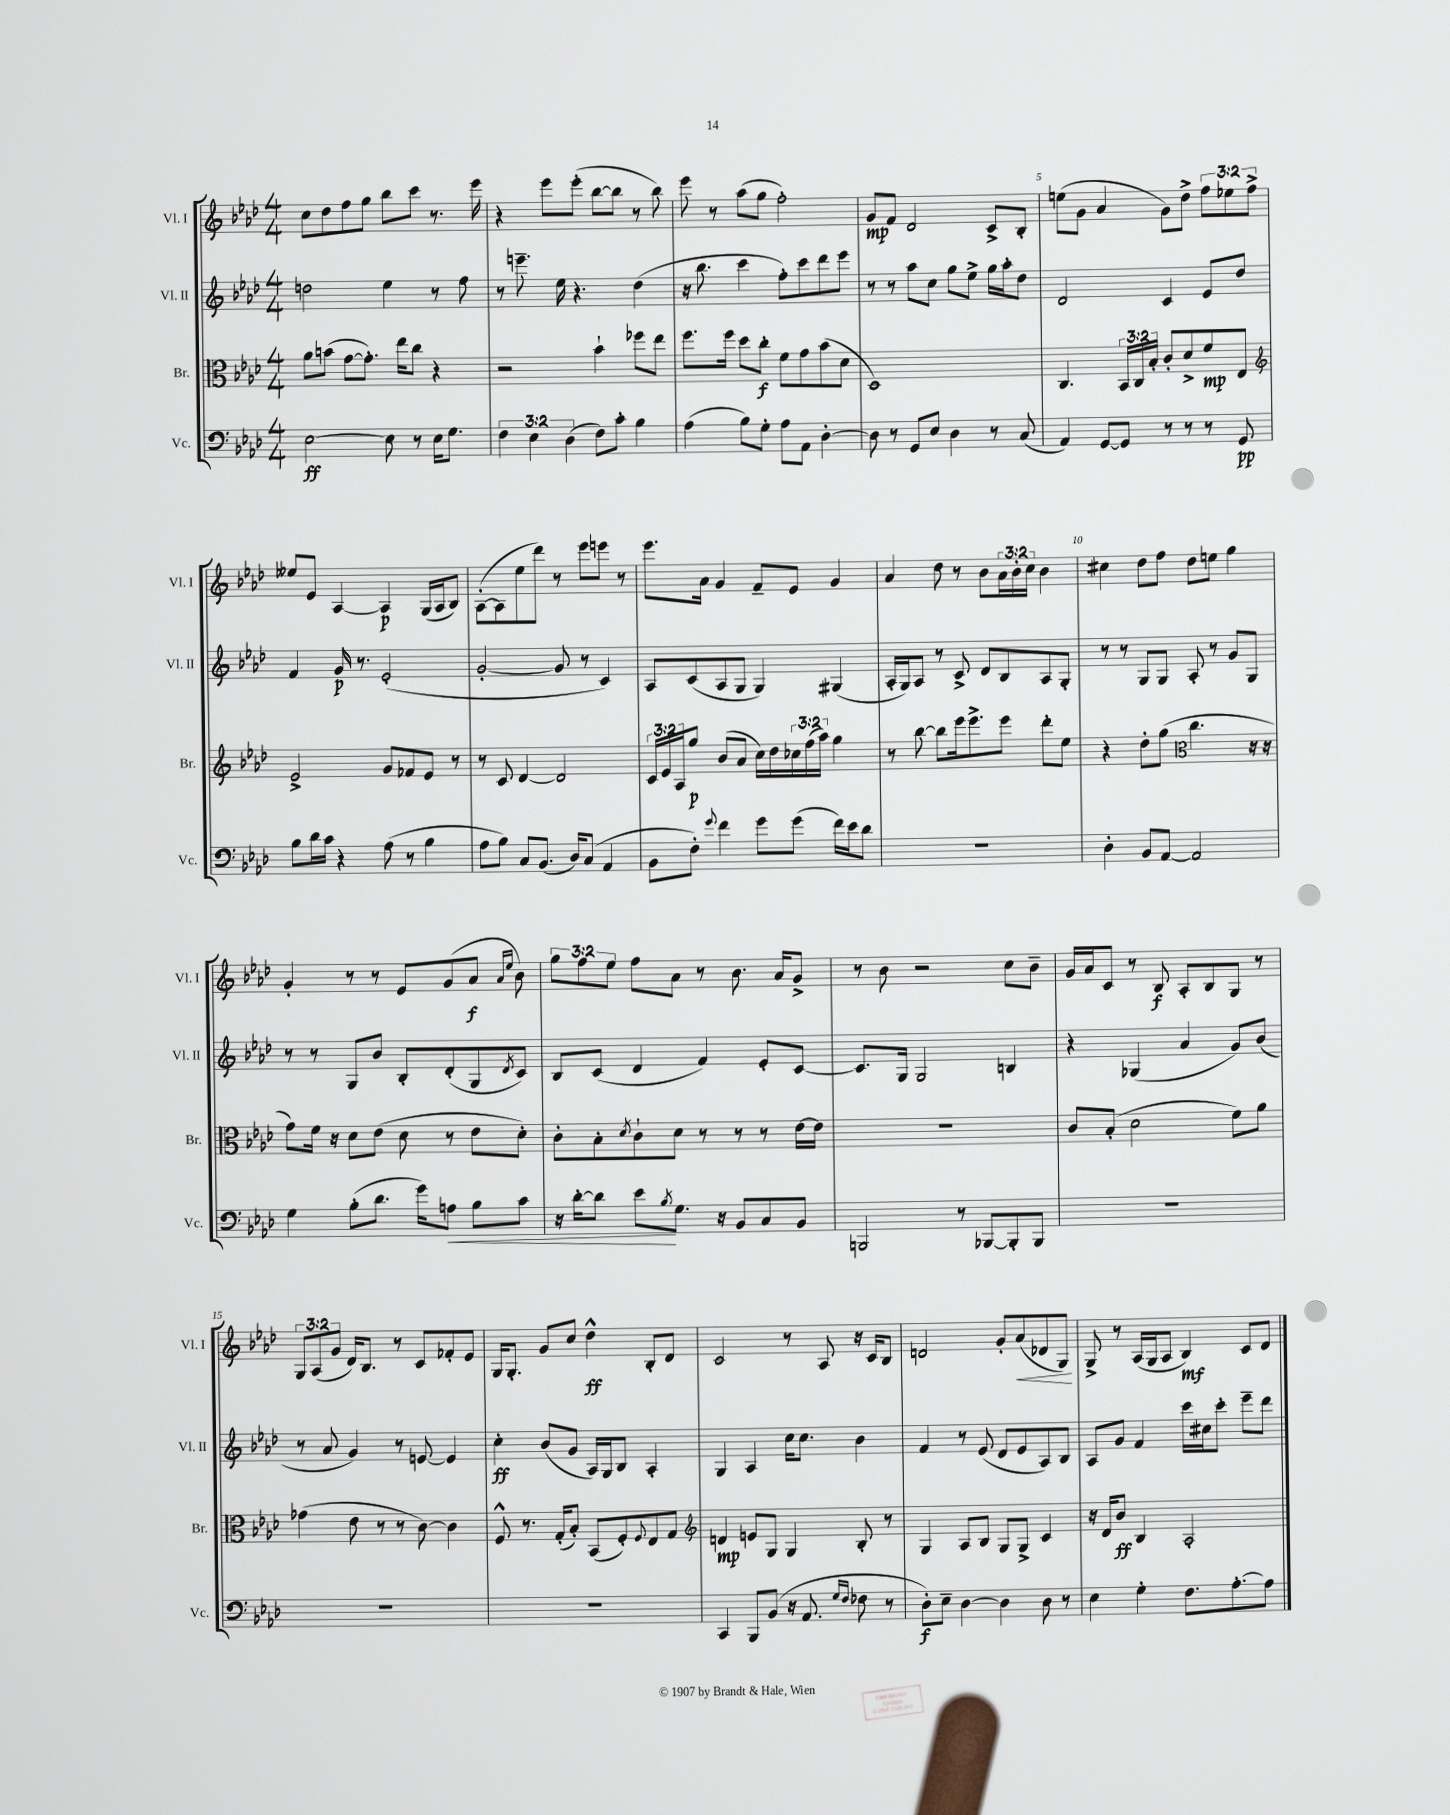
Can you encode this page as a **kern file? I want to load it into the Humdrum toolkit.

**kern	**dynam	**kern	**dynam	**kern	**dynam	**kern	**dynam
*part4	*part4	*part3	*part3	*part2	*part2	*part1	*part1
*staff4	*staff4	*staff3	*staff3	*staff2	*staff2	*staff1	*staff1
*I"Vc.	*	*I"Br.	*	*I"Vl. II	*	*I"Vl. I	*
*I'Vc.	*	*I'Br.	*	*I'Vl. II	*	*I'Vl. I	*
*clefF4	*	*clefC3	*	*clefG2	*	*clefG2	*
*k[b-e-a-d-]	*	*k[b-e-a-d-]	*	*k[b-e-a-d-]	*	*k[b-e-a-d-]	*
*M4/4	*	*M4/4	*	*M4/4	*	*M4/4	*
=1	=1	=1	=1	=1	=1	=1	=1
[2E-\	ff	8a-\L	.	2ddn\	.	8cc\L	.
.	.	(8bn\J	.	.	.	8dd-\	.
.	.	[8g\L	.	.	.	8ff\	.
.	.	8.g'\J])	.	.	.	8gg\J	.
8E-\]	.	.	.	4ee-\	.	8bb-\L	.
.	.	16ee-\KL	.	.	.	.	.
8r	.	8cc\J	.	.	.	8ccc\J	.
16E-\KL	.	4r	.	8r	.	8.r	.
8.G\J	.	.	.	.	.	.	.
.	.	.	.	8ff\	.	.	.
.	.	.	.	.	.	16eee-\	.
=2	=2	=2	=2	=2	=2	=2	=2
6F\	.	2r	.	8r	.	4r	.
.	.	.	.	8.eeen~\	.	.	.
6E-\	.	.	.	.	.	.	.
.	.	.	.	.	.	8eee-\L	.
.	.	.	.	16ee-\	.	.	.
(6D-\	.	.	.	.	.	.	.
.	.	.	.	4.r	.	(8eee-'\J	.
8F\L)	.	4b-`\	.	.	.	[8bb-\L	.
8c'\J	.	.	.	.	.	8bb-\J]	.
4B-\	.	8ff-X\L	.	(4dd-\	.	8r	.
.	.	8ee-\J	.	.	.	8bb-\)	.
=3	=3	=3	=3	=3	=3	=3	=3
(4A-\	.	8.ff\L	.	16r	.	8eee-\	.
.	.	.	.	8.bb-\	.	.	.
.	.	.	.	.	.	8r	.
.	.	16ff\Jk	.	.	.	.	.
8B-\L)	.	8dd-\L	.	4ccc\	.	(8aa-\L	.
8G'\J	.	8cc'\J	f	.	.	8gg\J	.
8A-\L	.	8f\L	.	8ff'\L)	.	2ff'\)	.
8AA-\J	.	8g\	.	8ccc\	.	.	.
[4D-'\	.	(8b-\	.	8ddd-\	.	.	.
.	.	8d-\J	.	8eee-\J	.	.	.
=4	=4	=4	=4	=4	=4	=4	=4
8D-\]	.	1D-)	.	8r	.	8g/L	mp
8r	.	.	.	8r	.	8f/J	.
8GG/L	.	.	.	8aa-\L	.	2d-/	.
8E-/J	.	.	.	8cc\J	.	.	.
4D-\	.	.	.	8gg\L	.	.	.
.	.	.	.	8ee-^\J	.	.	.
8r	.	.	.	16gg\LL	.	8c^/L	.
.	.	.	.	16aa-'\J	.	.	.
(8C/	.	.	.	8dd-\J	.	8B-'/J	.
=5	=5	=5	=5	=5	=5	=5	=5
4AA-/)	.	4.C/	.	2d-/	.	(8een\L	.
.	.	.	.	.	.	8g\J	.
[8GG/L	.	.	.	.	.	4a-/	.
8GG/J]	.	24BB-/LL	.	.	.	.	.
.	.	24C/	.	.	.	.	.
.	.	24B-'/JJ	.	.	.	.	.
8r	.	8c'/L	.	4c/	.	8g\L)	.
8r	.	8d-^/	.	.	.	8dd-^\J	.
8r	.	8f/	mp	8e-/L	.	12ff\L	.
.	.	.	.	.	.	12ee-X\	.
8GG/	pp	8E-/J	.	8dd-/J	.	.	.
.	.	.	.	.	.	12ff^\J	.
!!LO:LB:g=z
=6	=6	=6	=6	=6	=6	=6	=6
*	*	*clefG2	*	*	*	*	*
8B-\L	.	2e-^/	.	4f/	.	8ee--X/L	.
16d-\L	.	.	.	.	.	8e-/J	.
16c\JJ	.	.	.	.	.	.	.
4r	.	.	.	16g/	p	[4A-/	.
.	.	.	.	8.r	.	.	.
(8A-\	.	8g/L	.	(2e-'/	.	4A-/]	p
8r	.	8f-X/	.	.	.	.	.
4B-\	.	8e-/J	.	.	.	(16G/LL	.
.	.	.	.	.	.	16A-/J	.
.	.	8r	.	.	.	8B-/J)	.
=7	=7	=7	=7	=7	=7	=7	=7
8A-\L	.	8r	.	[2g'/	.	([8A-'\L	.
8B-\J)	.	8c/	.	.	.	8A-\]	.
8C/L	.	[4d-/	.	.	.	8ee-\	.
(8.BB-/J	.	.	.	.	.	8ddd-\J)	.
.	.	2d-/]	.	8g/]	.	8r	.
16D-/KL)	.	.	.	.	.	.	.
(8C/J	.	.	.	8r	.	8eee-\L	.
4AA-/	.	.	.	4c/)	.	8eeen\J	.
.	.	.	.	.	.	8r	.
=8	=8	=8	=8	=8	=8	=8	=8
8BB-\L	.	24c/LL	.	8A-/L	.	8.eee-\L	.
.	.	24e-/	.	.	.	.	.
.	.	24A-/J	.	.	.	.	.
8F'\J)	.	8gg/J	p	(8c/	.	.	.
.	.	.	.	.	.	16a-\Jk	.
8qqg/	.	.	.	.	.	.	.
4f\	.	(8b-/L	.	8A-/	.	4g/	.
.	.	8a-/J	.	8G/J	.	.	.
8g\L	.	16cc\LL)	.	4G/)	.	8f~/L	.
.	.	16dd-\	.	.	.	.	.
(8g\J	.	24cc-X\	.	.	.	8e-/J	.
.	.	(24ff\	.	.	.	.	.
.	.	24aa-\JJ)	.	.	.	.	.
16f\LL)	.	4gg\	.	(4G#X/	.	4g/	.
16e-\J	.	.	.	.	.	.	.
8d-\J	.	.	.	.	.	.	.
=9	=9	=9	=9	=9	=9	=9	=9
1r	.	8r	.	16A-'/LL	.	4a-/	.
.	.	.	.	16G/J)	.	.	.
.	.	[8bb-\	.	8A-/J	.	.	.
.	.	8bb-\L]	.	8r	.	8dd-\	.
.	.	16eee-\k	.	8c^/	.	8r	.
.	.	8.eee-^\	.	.	.	.	.
.	.	.	.	8d-/L	.	8b-\L	.
.	.	8eee-\J	.	8B-/	.	24a-\L	.
.	.	.	.	.	.	24b-'\	.
.	.	.	.	.	.	24cc\JJ	.
.	.	8ddd-'\L	.	8A-/	.	4b-\	.
.	.	8ee-\J	.	8G'/J	.	.	.
=10	=10	=10	=10	=10	=10	=10	=10
4D-'\	.	4r	.	8r	.	4cc#X\	.
.	.	.	.	8r	.	.	.
8BB-/L	.	8dd-'\L	.	8G/L	.	8dd-\L	.
[8AA-/J	.	(8gg\J	.	8G/J	.	8ff\J	.
*	*	*clefC3	*	*	*	*	*
2AA-/]	.	4.cc\	.	8A-'/	.	8dd-\L	.
.	.	.	.	8r	.	8een\J	.
.	.	.	.	8g/L	.	4gg\	.
.	.	16r	.	8G/J	.	.	.
.	.	16r	.	.	.	.	.
!!LO:LB:g=z
=11	=11	=11	=11	=11	=11	=11	=11
4G\	.	8g\L)	.	8r	.	4g'/	.
.	.	16f\Jk	.	8r	.	.	.
.	.	16r	.	.	.	.	.
(8B-'\L	.	8d-\L	.	8G/L	.	8r	.
8.d-\J	.	(8e-\J	.	8b-/J	.	8r	.
.	.	8d-\	.	8B-'/L	.	8e-/L	.
16g\KL)	.	.	.	.	.	.	.
!	!LO:HP:b	!	!	!	!	!	!
8An\J	<	8r	.	(8d-'/	.	(8g/	.
8B-\L	.	8e-\L	.	8G/	.	8a-/J	f
.	.	.	.	.	.	16qqa-/LL	.
.	.	.	.	8qd-/	.	16qqee-/JJ	.
8c\J	.	8d-'\J)	.	8c/J)	.	8b-\)	.
=12	=12	=12	=12	=12	=12	=12	=12
16r	.	8c'\L	.	8B-/L	.	12gg\L	.
[16d-'\KL	.	.	.	.	.	.	.
.	.	.	.	.	.	12ff\	.
8d-\J]	.	8B-'\	.	(8c/J	.	.	.
.	.	.	.	.	.	12ee-\J	.
.	.	8qd-/	.	.	.	.	.
8e-\L	.	8c`\	.	4d-/	.	8ff\L	.
8qB-/	.	.	.	.	.	.	.
8.G\J	[	8d-\J	.	.	.	8a-\J	.
.	.	8r	.	4f/)	.	8r	.
16r	.	.	.	.	.	.	.
8BB-/L	.	8r	.	.	.	8.b-\	.
8C/	.	8r	.	8e-'/L	.	.	.
.	.	.	.	.	.	16a-/KL	.
8BB-/J	.	[16e-\LL	.	[8c/J	.	8g^/J	.
.	.	16e-\JJ]	.	.	.	.	.
=13	=13	=13	=13	=13	=13	=13	=13
2BBBn/	.	1r	.	8.c/L]	.	8r	.
.	.	.	.	.	.	8b-\	.
.	.	.	.	16G/Jk	.	.	.
.	.	.	.	2G/	.	2r	.
8r	.	.	.	.	.	.	.
[8BBB-X/L	.	.	.	.	.	.	.
8BBB-'/]	.	.	.	4Bn/	.	8cc\L	.
8BBB-/J	.	.	.	.	.	8b-~\J	.
=14	=14	=14	=14	=14	=14	=14	=14
1r	.	8c/L	.	4r	.	16g/LL	.
.	.	.	.	.	.	16a-/J	.
.	.	(8B-'/J	.	.	.	8c/J	.
.	.	2d-\	.	(4G-X/	.	8r	.
.	.	.	.	.	.	8B-/	f
.	.	.	.	4a-/	.	8A-'/L	.
.	.	.	.	.	.	8B-/	.
.	.	8f\L)	.	8g/L)	.	8G/J	.
.	.	8a-\J	.	(8b-/J	.	8r	.
!!LO:LB:g=z
=15	=15	=15	=15	=15	=15	=15	=15
1r	.	(4g-X\	.	8r	.	12G/L	.
.	.	.	.	.	.	(12A-/	.
.	.	.	.	8a-/	.	.	.
.	.	.	.	.	.	12g/J	.
.	.	8e-\	.	4g/)	.	16d-/KL)	.
.	.	.	.	.	.	8.B-/J	.
.	.	8r	.	.	.	.	.
.	.	8r	.	8r	.	8r	.
.	.	[8c\)	.	[8en/	.	8c/L	.
.	.	4c\]	.	4e/]	.	8f-X'/	.
.	.	.	.	.	.	8e-/J	.
=16	=16	=16	=16	=16	=16	=16	=16
1r	.	8F^^/	.	4cc'\	ff	16G/KL	.
.	.	.	.	.	.	8.G'/J	.
.	.	8.r	.	.	.	.	.
.	.	.	.	(8b-/L	.	8g/L	.
.	.	(16G'/KL	.	.	.	.	.
.	.	8B-'/J)	.	8g/J	.	8cc/J	.
.	.	(8BB-/L	.	16A-/LL)	.	4dd-^^\	ff
.	.	.	.	16G/J	.	.	.
.	.	8F'/)	.	8B-/J	.	.	.
.	.	8qqF/	.	.	.	.	.
.	.	8E-/	.	4A-'/	.	8B-'/L	.
.	.	8G/J	.	.	.	8d-/J	.
=17	=17	=17	=17	=17	=17	=17	=17
*	*	*clefG2	*	*	*	*	*
4CC/	.	4dn/	mp	4G/	.	2c/	.
8BBB-/L	.	8en/L	.	4A-/	.	.	.
(8BB-/J	.	8G/J	.	.	.	.	.
16r	.	4G/	.	16cc\KL	.	8r	.
8.AA-/	.	.	.	8.cc\J	.	.	.
.	.	.	.	.	.	8A-/	.
16qqG/LL	.	.	.	.	.	.	.
16qqF/JJ	.	.	.	.	.	.	.
8F-X\	.	8B-'/	.	4b-\	.	16r	.
.	.	.	.	.	.	16c/KL	.
8r	.	8r	.	.	.	8B-/J	.
=18	=18	=18	=18	=18	=18	=18	=18
8D-'\L)	f	4G/	.	4f/	.	2dn/	.
8E-~\J	.	.	.	.	.	.	.
[4D-\	.	8A-/L	.	8r	.	.	.
.	.	8B-/J	.	(8e-/	.	.	.
4D-\]	.	8G/L	.	8d-/L	.	8g'/L	.
!	!	!	!	!	!	!	!LO:HP:b
.	.	8G^/J	.	8e-/	.	(8a-/	<
8D-\	.	4c/	.	8A-/)	.	8d-X/	.
8r	.	.	.	8B-/J	.	8G/J)	.
.	.	.	.	.	.	.	[
=19	=19	=19	=19	=19	=19	=19	=19
4E-\	.	16r	.	8A-/L	.	8G^/	.
.	.	16d-/KL	.	.	.	.	.
.	.	8b-/J	ff	8g/J	.	8r	.
4G'\	.	4B-/	.	4f/	.	(16A-/LL	.
.	.	.	.	.	.	16G/J	.
.	.	.	.	.	.	8A-/J	.
8.F\L	.	2A-'/	.	16ccc\LL	.	4B-/)	mf
.	.	.	.	16cc#X\J	.	.	.
.	.	.	.	8ccc'\J	.	.	.
[8.A-'\	.	.	.	.	.	.	.
.	.	.	.	8eee-~\L	.	8c/L	.
8A-\J]	.	.	.	8ddd-\J	.	8d-/J	.
==	==	==	==	==	==	==	==
*-	*-	*-	*-	*-	*-	*-	*-
